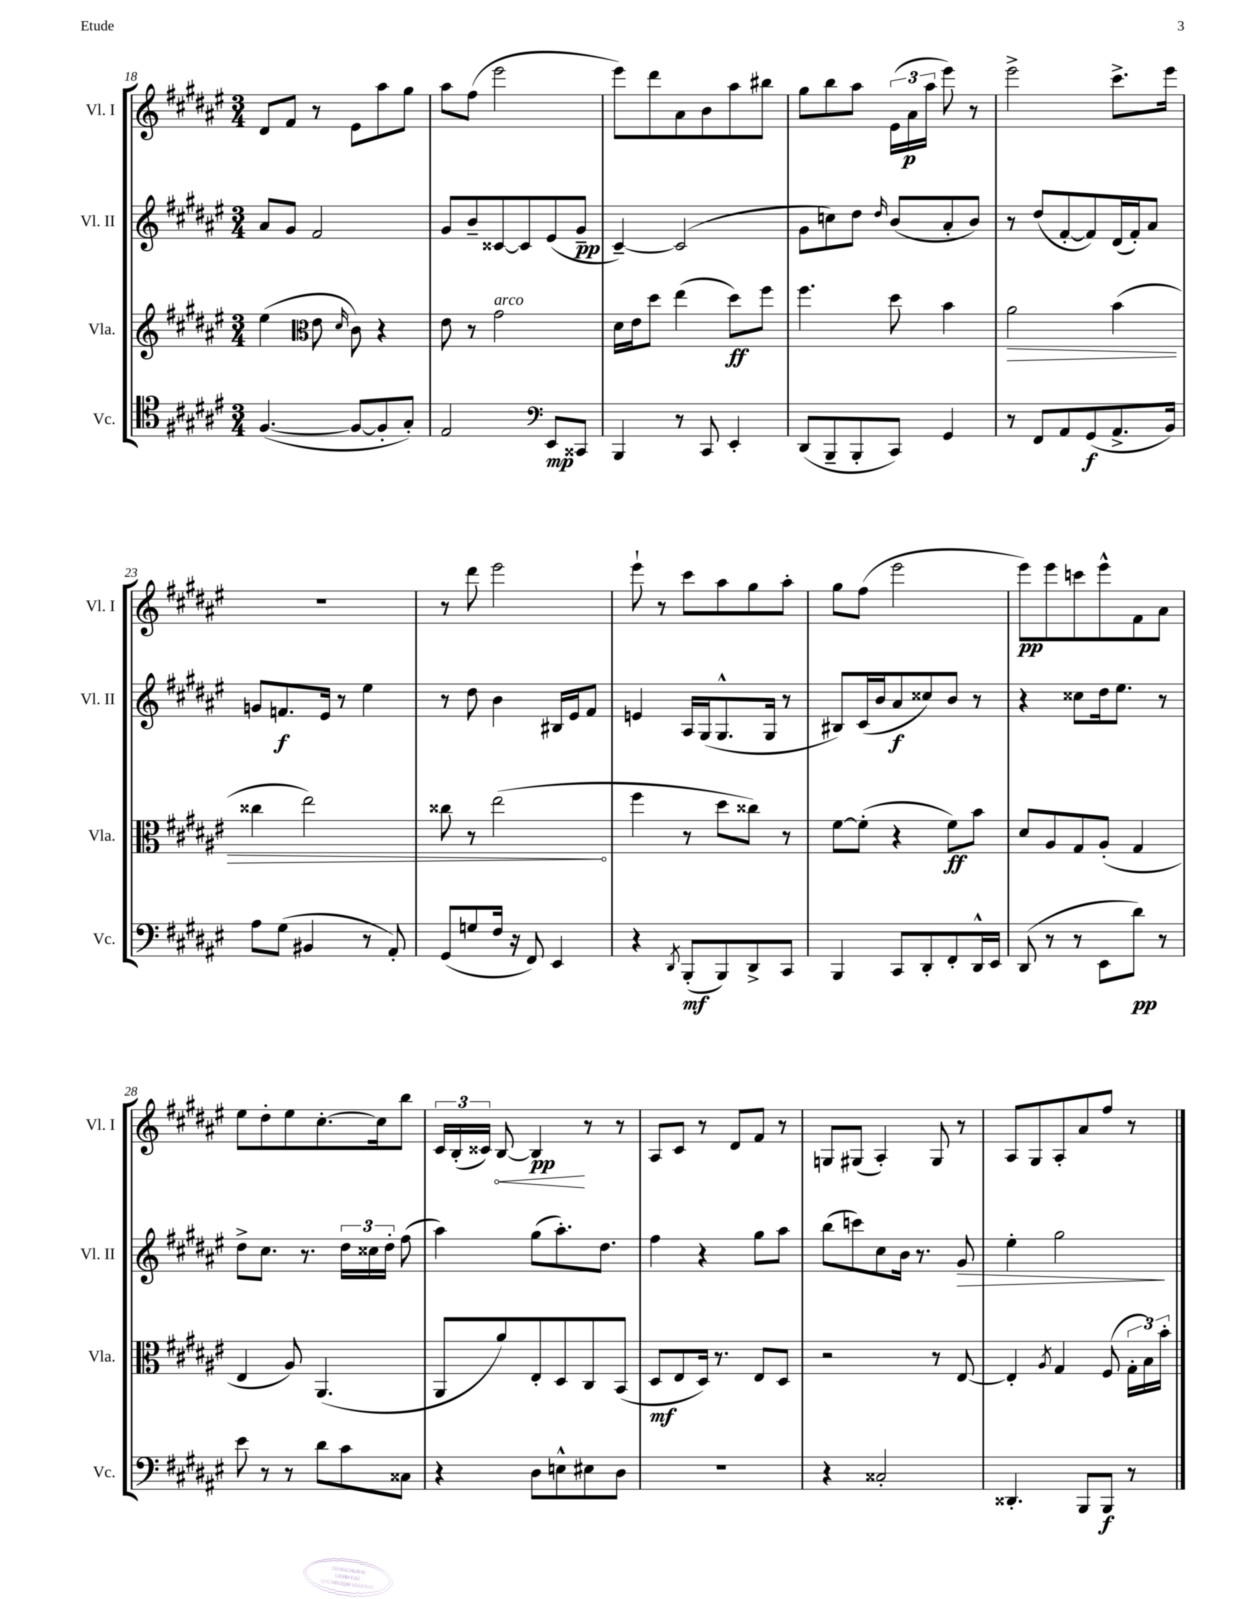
<<
\new StaffGroup <<
\new Staff = "s0" \with { instrumentName = "Vl. I" shortInstrumentName = "Vl. I" } {
    \clef treble \key fis \major \numericTimeSignature \time 3/4
    \autoBeamOff dis'8[ fis'8] r8 eis'8[ ais''8 gis''8] |
    ais''8[ fis''8]( eis'''2 |
    eis'''8[) dis'''8 ais'8 b'8 ais''8 bis''8] |
    gis''8[ b''8 ais''8] \tuplet 3/2 { eis'16[( ais'16\p ais''16] } eis'''8) r8 |
    eis'''2-> cis'''8.[-> eis'''16] |
    R2. |
    r8 dis'''8 eis'''2 |
    eis'''8-! r8 cis'''8[ ais''8 gis''8 ais''8]-. |
    gis''8[ fis''8]( eis'''2 |
    eis'''8[\pp) eis'''8 c'''8 eis'''8-^ fis'8 ais'8] |
    eis''8[ dis''8-. eis''8 cis''8.~-. cis''16 b''8] |
    \tuplet 3/2 { cis'16[ b16-.( cisis'16]) } \once \override Hairpin.circled-tip = ##t b8~\< b4\pp\! r8 r8 |
    ais8[ cis'8] r8 dis'8[ fis'8] r8 |
    g8[ gis8]( ais4-.) gis8 r8 |
    ais8[ gis8 ais8-. ais'8 fis''8] r8 \bar "|." |
}
\new Staff = "s1" \with { instrumentName = "Vl. II" shortInstrumentName = "Vl. II" } {
    \clef treble \key fis \major \numericTimeSignature \time 3/4
    \autoBeamOff ais'8[ gis'8] fis'2 |
    gis'8[ b'8-- cisis'8~ cisis'8 eis'8( gis'8]--\pp |
    cis'4~--) cis'2( |
    gis'8[ c''8) dis''8] \grace { dis''16 } b'8[( ais'8-. b'8]) |
    r8 dis''8[( fis'8~-. fis'8) dis'16( fis'16-.) ais'8] |
    g'8[ f'8.\f eis'16] r8 eis''4 |
    r8 dis''8 b'4 bis16[ eis'16 fis'8] |
    e'4 ais16[ gis16( gis8.-^ gis16] r8 |
    bis8[) cis'16( b'16 ais'8\f cisis''8) b'8] r8 |
    r4 cisis''8[ dis''16 eis''8.] r8 |
    dis''8[-> cis''8.] r8. \tuplet 3/2 { dis''16[ cisis''16 dis''16]-. } fis''8( |
    ais''4) gis''8[( ais''8.-.) dis''8.] |
    fis''4 r4 gis''8[ ais''8] |
    b''8[( c'''8) cis''8 b'16] r8. gis'8\> |
    eis''4-. gis''2\! \bar "|." |
}
\new Staff = "s2" \with { instrumentName = "Vla." shortInstrumentName = "Vla." } {
    \clef treble \key fis \major \numericTimeSignature \time 3/4
    \autoBeamOff eis''4( \clef alto eis'8 \grace { dis'16 } cis'8) r4 |
    eis'8 r8 gis'2^\markup { \italic "arco" } |
    dis'16[ eis'16 dis''8] eis''4( dis''8[\ff) fis''8] |
    fis''4. dis''8 b'4 |
    \once \override Hairpin.circled-tip = ##t ais'2\> b'4( |
    cisis''4 eis''2) |
    cisis''8 r8 eis''2\!( |
    fis''4 r8 dis''8[ cisis''8]) r8 |
    fis'8[~ fis'8]-.( r4 fis'8[\ff) b'8] |
    dis'8[ ais8 gis8 ais8]-.( gis4 |
    eis4 ais8) ais,4.( |
    ais,8[ ais'8) eis8-. dis8 cis8 b,8]( |
    dis8[\mf eis8 dis16]) r8. eis8[ dis8] |
    r2 r8 eis8~ |
    eis4-. \acciaccatura { ais8 } gis4 fis8( \tuplet 3/2 { gis16[-. b16) b'16]-. } \bar "|." |
}
\new Staff = "s3" \with { instrumentName = "Vc." shortInstrumentName = "Vc." } {
    \clef tenor \key fis \major \numericTimeSignature \time 3/4
    \autoBeamOff fis4.~( fis8[~ fis8-. gis8]-.) |
    eis2 \clef bass eis,8[\mp cisis,8] |
    b,,4 r8 cis,8 eis,4-. |
    dis,8[( b,,8-- b,,8-. cis,8]) gis,4 |
    r8 fis,8[ ais,8 gis,8\f( ais,8.-> b,16]) |
    ais8[ gis8]( bis,4 r8 ais,8-.) |
    gis,8[( g8 fis16] r16 fis,8) eis,4 |
    r4 \acciaccatura { dis,8 } b,,8[-.\mf( b,,8) dis,8-> cis,8] |
    b,,4 cis,8[ dis,8-. fis,8-. dis,16-^ eis,16] |
    dis,8( r8 r8 eis,8[ dis'8]\pp) r8 |
    eis'8 r8 r8 dis'8[ cis'8 cisis8] |
    r4 dis8[ e8-^ eis8 dis8] |
    R2. |
    r4 cisis2-. |
    disis,4.-. b,,8[ b,,8]\f r8 \bar "|." |
}
>>
>>
\layout { \context { \Score currentBarNumber = #18 } }
